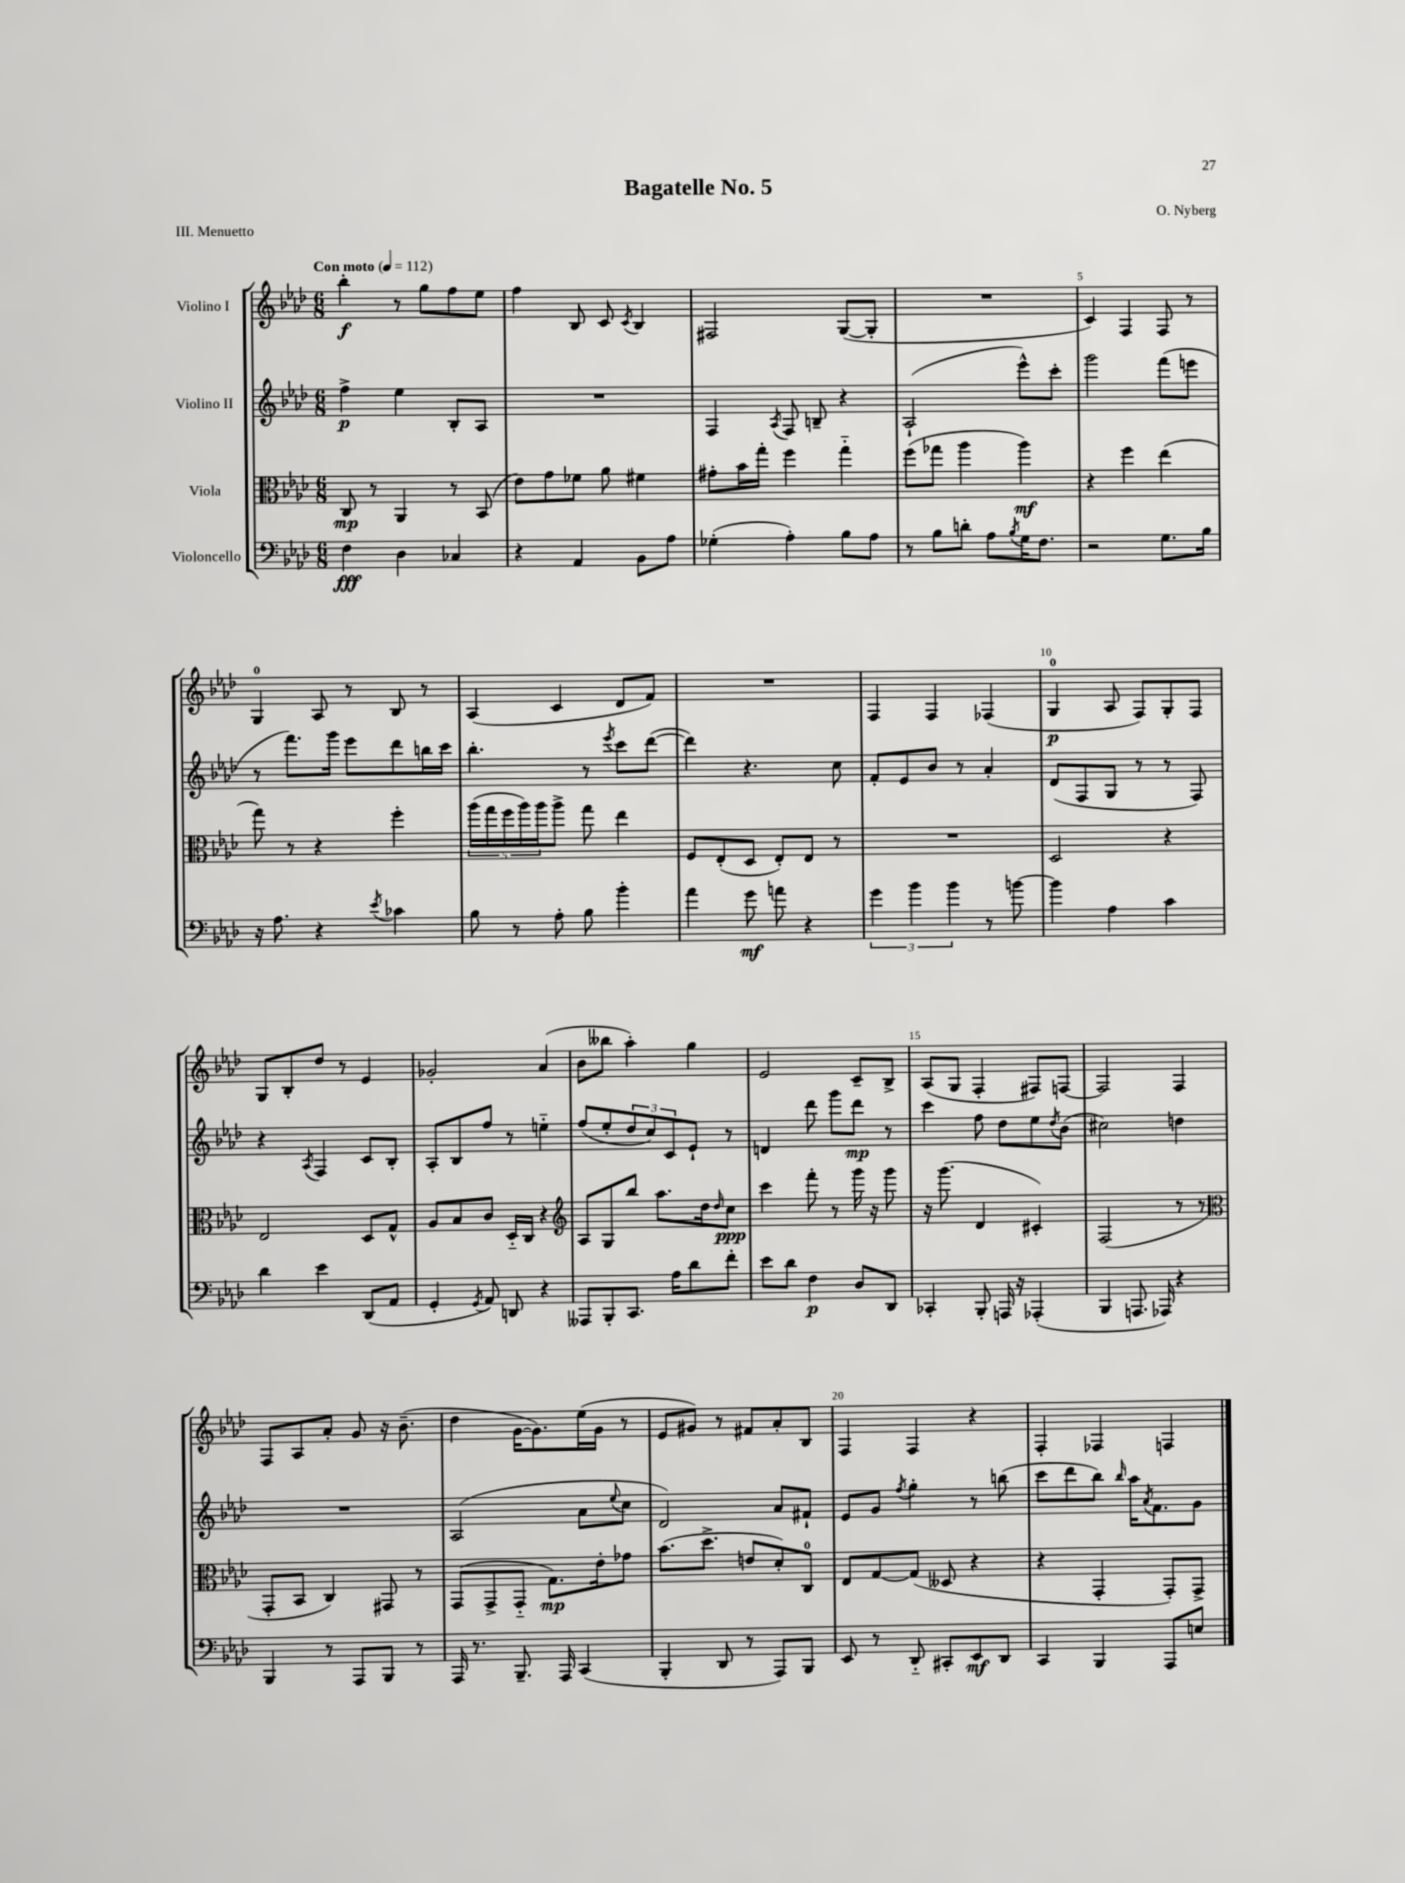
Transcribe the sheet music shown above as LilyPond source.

\header { title = "Bagatelle No. 5" composer = "O. Nyberg" piece = "III. Menuetto" }
<<
\new StaffGroup <<
\new Staff = "s0" \with { instrumentName = "Violino I" } {
    \clef treble \key aes \major \numericTimeSignature \time 6/8 \tempo "Con moto" 4 = 112
    bes''4-.\f r8 g''8 f''8 ees''8 |
    f''4 bes8 c'8 \acciaccatura { c'8 } bes4 |
    fis2 g8~( g8-. |
    R2. |
    c'4) f4 f8 r8 |
    g4-0 aes8 r8 bes8 r8 |
    aes4( c'4 des'8 f'8) |
    R2. |
    f4 f4 fes4( |
    g4-0\p aes8 f8) g8-. f8 |
    g8 bes8-. des''8 r8 ees'4 |
    ges'2-. aes'4( |
    bes'8 beses''8 aes''4-.) g''4 |
    ees'2 c'8-- bes8-> |
    aes8( g8 f4-. fis8) f8~ |
    f2 f4 |
    f8 aes8 aes'8-. g'8 r16 bes'8.--( |
    des''4 g'16~ g'8.) ees''16( g'16 r8 |
    ees'8 gis'8) r8 fis'8 aes'8-. bes8 |
    f4 f4 r4 |
    f4-. fes4 f4 \bar "|." |
}
\new Staff = "s1" \with { instrumentName = "Violino II" } {
    \clef treble \key aes \major \numericTimeSignature \time 6/8
    f''4->\p ees''4 bes8-. aes8 |
    R2. |
    f4 \acciaccatura { aes8 } f8 b8-- r4 |
    aes2-!( ees'''8-^) c'''8-. |
    g'''2 f'''8( e'''8 |
    r8 f'''8.) g'''16 ees'''8 des'''8 b''16 c'''16 |
    bes''4.-. r8 \acciaccatura { ees'''8 } c'''8 des'''8~( |
    des'''4) r4. c''8 |
    f'8-. ees'8 bes'8 r8 aes'4-. |
    des'8( f8 g8 r8 r8 f8) |
    r4 \acciaccatura { aes8 } f4 c'8 bes8-. |
    aes8-. bes8 f''8 r8 e''4-_ |
    f''8( ees''8-. \tuplet 3/2 { des''8 c''8) c'8 } ees'8-! r8 |
    d'4 des'''8 g'''8 des'''8\mp r8 |
    c'''4 f''8 des''8 ees''8 \acciaccatura { des''8 } bes'8( |
    cis''2) d''4 |
    R2. |
    aes2( aes'8 \appoggiatura { ees''8 } c''8 |
    des'2) aes'8 fis'8-! |
    ees'8 g'8 \acciaccatura { f''8 } g''4-. r8 b''8( |
    c'''8 des'''8 bes''8) \grace { bes''16 } aes''16 \acciaccatura { aes'8 } f'8. g'8 \bar "|." |
}
\new Staff = "s2" \with { instrumentName = "Viola" } {
    \clef alto \key aes \major \numericTimeSignature \time 6/8
    c8\mp r8 aes,4 r8 bes,8( |
    ees'8) g'8 fes'8 aes'8 fis'4 |
    gis'8-. bes'16 g''16-. f''4 g''4-_ |
    f''8( ges''8 aes''4 aes''4\mf) |
    r4 f''4 ees''4( |
    g''8) r8 r4 f''4-. |
    \tuplet 5/4 { aes''16( g''16 f''16 aes''16) aes''16 } aes''8-> g''8 ees''4 |
    f8 ees8-.( des8 ees8-.) ees8 r8 |
    R2. |
    des2 r4 |
    ees2 des8 g8-^ |
    aes8 bes8 c'8 des16-_ c16 r4 |
    \clef treble aes8 g8 bes''8 aes''8. des''16 \grace { des''16 } c''8\ppp |
    c'''4 f'''8-. r8 g'''16 r16 g'''8 |
    r16 g'''8.( des'4 cis'4-.) |
    f2( r8 r8 |
    \clef alto g,8-. bes,8 c4) gis,8 r8 |
    g,8( g,8-> g,8-_ g8.\mp) ees'16-. ges'8 |
    bes'8.( des''8.-> e'8 des'8-.) c8-0 |
    ees8 g8~ g8( deses8 r4 |
    r4 g,4-. g,8-.) g,8-> \bar "|." |
}
\new Staff = "s3" \with { instrumentName = "Violoncello" } {
    \clef bass \key aes \major \numericTimeSignature \time 6/8
    f4\fff des4 ces4 |
    r4 aes,4 bes,8 aes8 |
    ges4-.( aes4-.) bes8 aes8 |
    r8 bes8 d'8-. aes8 \acciaccatura { bes8 } g16 f8. |
    r2 g8. bes16 |
    r16 aes8. r4 \acciaccatura { ees'8 } ces'4 |
    bes8 r8 aes8-. bes8 bes'4-. |
    aes'4 g'8\mf a'8 r4 |
    \tuplet 3/2 { g'4 bes'4 bes'4 } r8 b'8~ |
    b'4 aes4 c'4 |
    des'4 ees'4 des,8( aes,8 |
    g,4-. \acciaccatura { g,8 } aes,8) d,8 r4 |
    aeses,,8 bes,,8-. c,8. aes16 des'8 f'8-. |
    ees'8 des'8 f4\p des8 des,8 |
    ces,4-. bes,,8-. a,,16 r16 aes,,4-.( |
    bes,,4 a,,8. aes,,16) r4 |
    bes,,4 r8 aes,,8 bes,,8 r8 |
    aes,,16 r8. bes,,8.-- aes,,16 c,4( |
    bes,,4-. des,8 r8 aes,,8) bes,,8 |
    ees,8 r8 des,8-_ cis,8-. ees,8\mf des,8 |
    c,4 bes,,4 aes,,8 e8 \bar "|." |
}
>>
>>
\layout { \context { \Score \override BarNumber.break-visibility = ##(#f #t #t) barNumberVisibility = #(every-nth-bar-number-visible 5) } }
